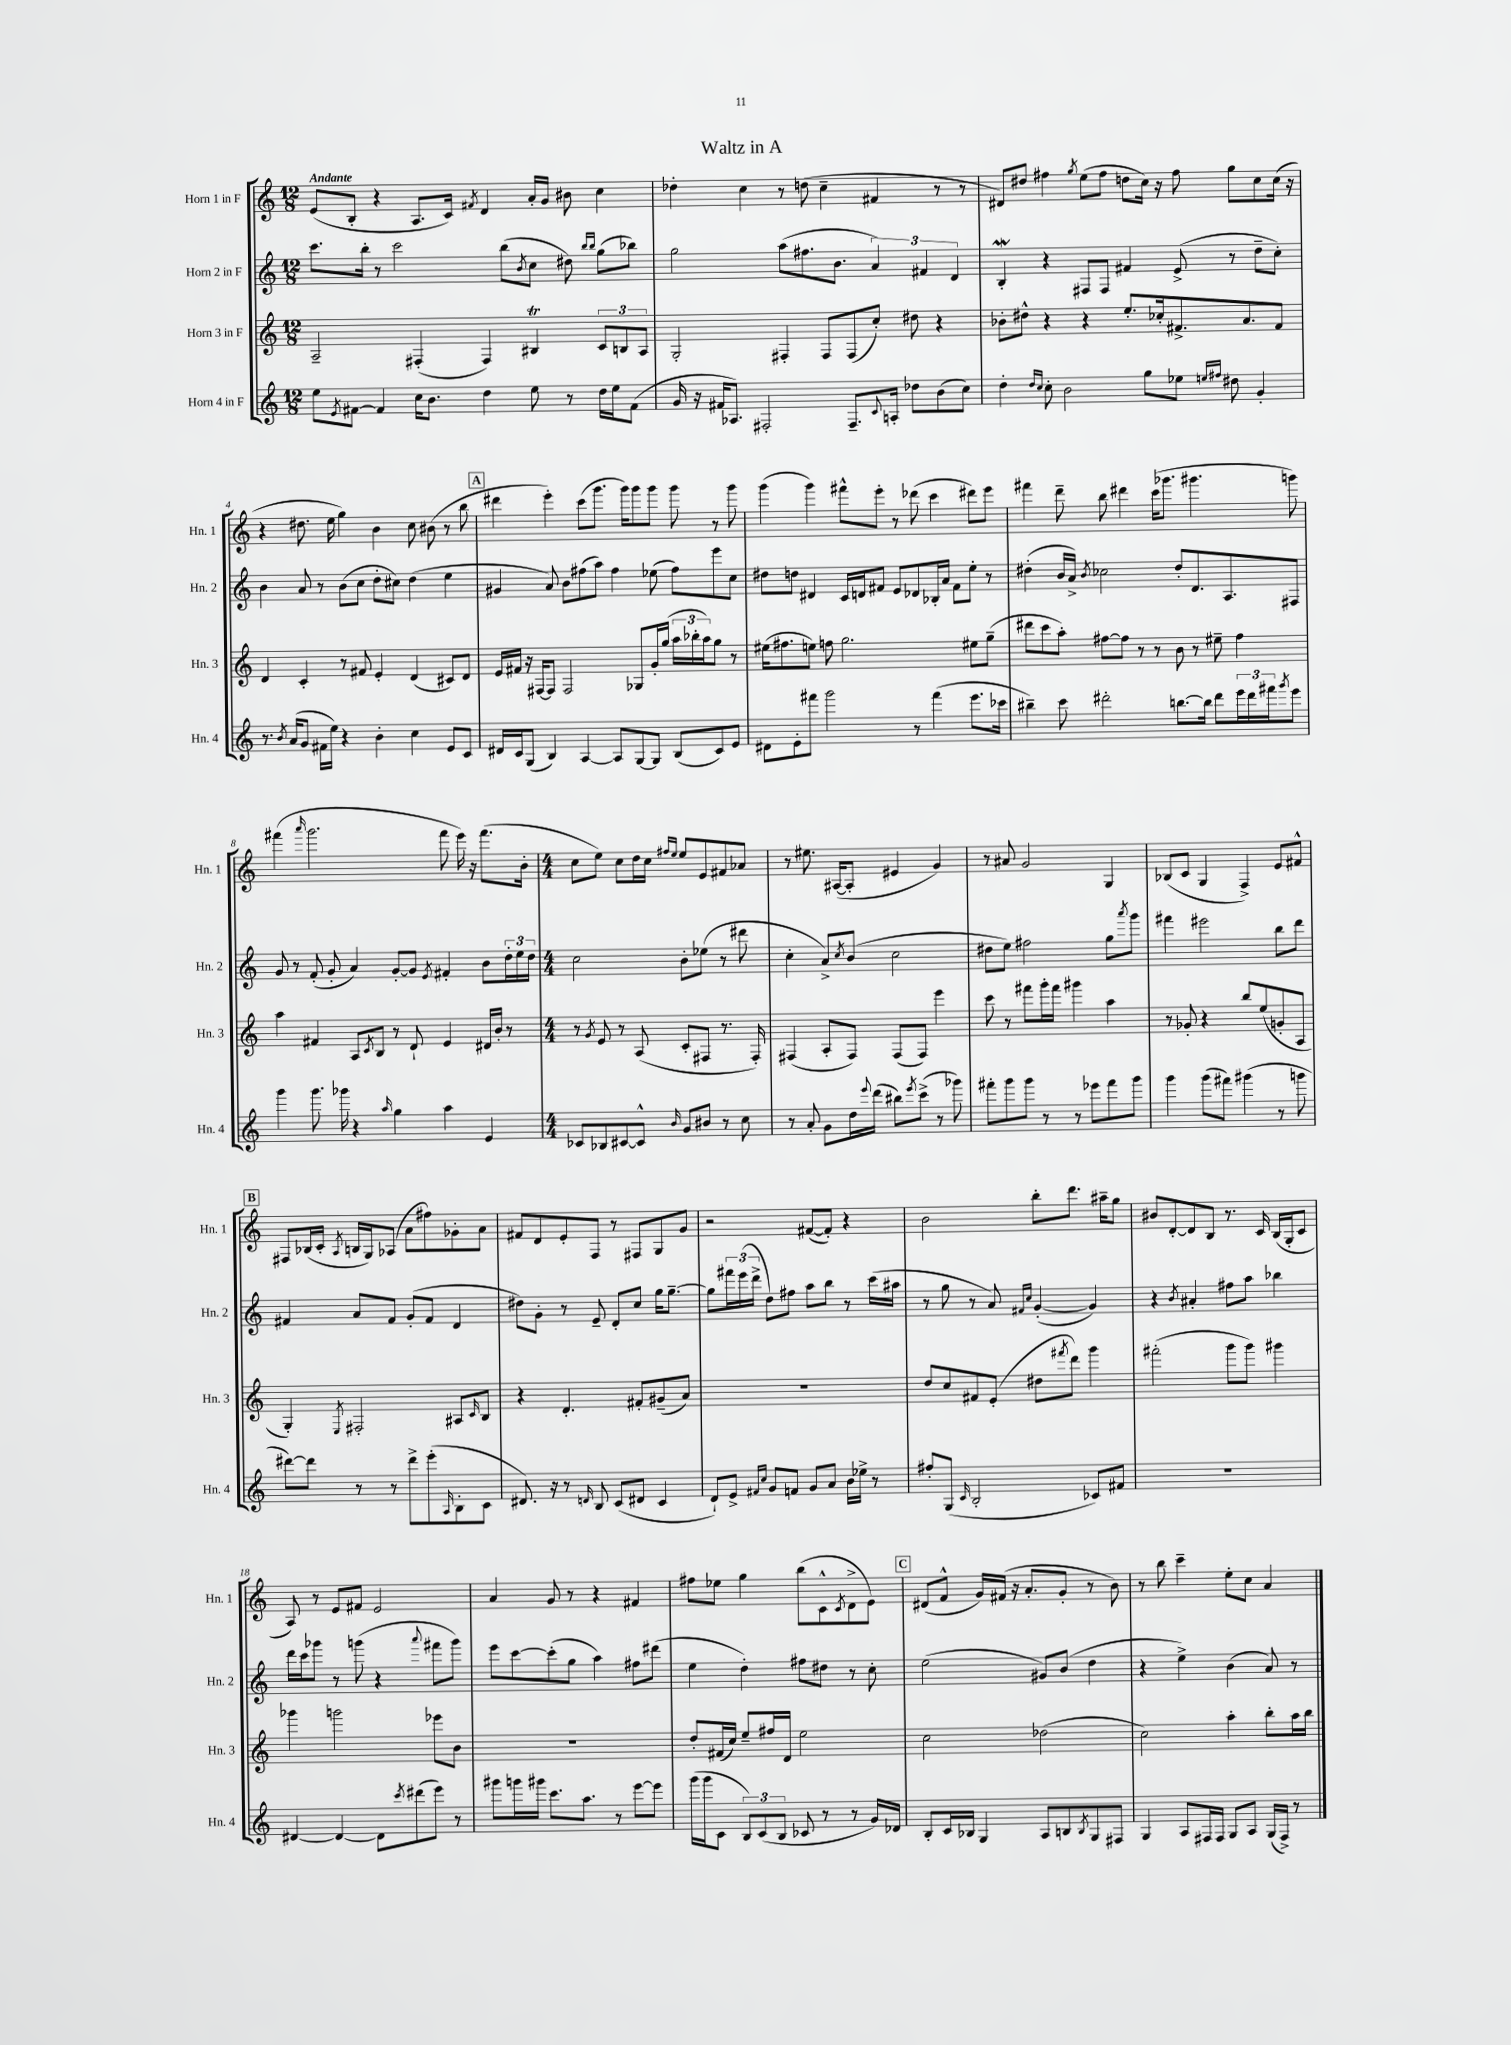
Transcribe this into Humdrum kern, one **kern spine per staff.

**kern	**kern	**kern	**kern
*staff4	*staff3	*staff2	*staff1
*clefG2	*clefG2	*clefG2	*clefG2
*k[]	*k[]	*k[]	*k[]
*M12/8	*M12/8	*M12/8	*M12/8
8ee\L	2A~/	8.ccc\L	(8e/L
8qe/	.	.	.
[8f#\J	.	.	8B'/J
.	.	16bb'\Jk	.
4f#/]	.	8r	4r
.	.	2ccc\	.
16cc\LK	(4F#'/	.	8.A/L
8.b\J	.	.	.
.	.	.	16c/Jk)
.	.	.	8qf#/
4dd\	4F#/)	.	4d/
.	.	(8bb\L	.
.	.	8qb/	.
8ee\	4B#/	8cc\J	16a'/LL
.	.	.	16g/JJ
8r	.	8dd#\)	8b#\
.	.	16qqbb/LL	.
.	.	16qqbb/JJ	.
16dd\LL	12c/L	(8gg\L	4cc\
16ee\J	.	.	.
.	12B/	.	.
(8f#\J	.	8bb-\J)	.
.	12A/J	.	.
=	=	=	=
16g/	2G'/	2gg\	4dd-'\
16r	.	.	.
16f#/LK	.	.	.
8.A-/J)	.	.	.
.	.	.	4cc\
2F#'/	.	.	.
.	4F#'/	(8aa\L	8r
.	.	8.ff#\	(8dd\
.	8F#/L	.	4cc~\
.	.	8.b\J	.
8.F#~/L	(8F#/	.	.
.	8cc'/J)	6a/)	4f#/
8qqc/	.	.	.
16A'/Jk	.	.	.
8dd-\L	8dd#\	.	.
.	.	6f#/	.
(8b\	4r	.	8r
.	.	6d/	.
8cc\J)	.	.	8r
=	=	=	=
4dd'\	8b-'\L	4B'/	8d#/L)
.	8dd#^^\J	.	8dd#/J
16qqdd/LL	.	.	.
16qqcc/JJ	.	.	.
8cc'\	4r	4r	4ff#\
2b\	.	.	.
.	.	.	8qgg/
.	4r	8F#/L	(8ee\L
.	.	8F#/J	8ff#\J
.	8.ee'/L	4f#/	8dd\L
8gg\L	.	.	16cc\Jk)
.	16cc-'/k	.	16r
8ee-\J	8.f#^/	(8e^/	8ff#\
16qqee/LL	.	.	.
16qqff#/JJ	.	.	.
8dd#\	.	8r	8gg\L
.	8.a/	.	.
4g'/	.	8dd~\L	8cc\
.	8f#/J	8cc'\J)	(16cc\Jk
.	.	.	16r
=	=	=	=
8.r	4d/	4b\	4r
8qb/	.	.	.
(16a/LK	.	.	.
8g/J	4c'/	8a/	8.dd#\
16f#\LL	.	8r	.
16ee\JJ)	.	.	16ee\
4r	8r	(8b\L	4gg\)
.	8f#/	8cc\J	.
4b'\	4e'/	8dd'\L	4b\
.	.	8cc#\J)	.
4cc\	(4d/	(4dd\	8cc\
.	.	.	(8b#\
8e/L	8c#/L)	4ee\	8r
8c/J	8d/J	.	8bb\
=	=	=	=
16d#/LL	16e/LL	4g#/	4ddd#\
16c/J	16f#/JJ	.	.
(8G/J	16r	.	.
.	[16F#/LK	.	.
4B/)	8F#/]J	8a/)	4eee'\)
.	2F#/	8b\L	.
[4A/	.	(8ff#\	(8ccc\L
.	.	8aa\J)	8.ggg\J
8A/]L	.	4ff#\	.
.	.	.	16ggg\LK)
[8G/	8G-/L	.	8ggg\
8G/]J	16g'/L	(8ee-\	8ggg\J
.	(16gg/JJ	.	.
(8B/L	24aa\LL	8ff#\L)	8ggg\
.	24bb-'\	.	.
.	24aa\J)	.	.
8c/)	8gg\J	8eee\	8r
8e/J	8r	8cc\J	8ggg\
=	=	=	=
8d#\L	(16ee#\LK	8dd#\L	(4ggg\
.	8.ff#\	.	.
8e'\	.	8dd\J	.
8fff#\J	8ee\J)	4d#/	4ggg\)
2ggg\	8ff\	.	.
.	2.gg\	16c/LL	8fff#^^\L
.	.	16d/J	.
.	.	8f#/J	8eee'\J
.	.	8e/L	8r
8r	.	8d-/	(8ddd-\
(4fff#\	.	16B-'/L	4ccc\
.	.	16a/JJ	.
.	.	8f#\L	.
8.eee\L	8ee#\L	8ee'\J	8ddd#\L)
.	(8gg~\J	8r	8eee\J
16ccc-\Jk	.	.	.
=	=	=	=
4bb#~\)	8ddd#\L	(4dd#'\	4fff#\
.	8ccc\	.	.
8ccc\	8aa'\J)	16b/LL	8ddd~\
.	.	16a^/JJ)	.
.	.	8qb/	.
2ddd#'\	[8ff#\L	2cc-\	8bb\
.	8ff#\]J	.	4ddd#\
.	8r	.	.
.	8r	.	(16ccc\LK
.	.	.	8.ggg-\J
[8.bb\L	8b\	8dd#'/L	.
.	8r	8.d/	4.ggg#\
16bb\]Jk	.	.	.
8ddd#\L	8ee#~\	.	.
.	.	8.A/	.
24eee\L	4ff#\	.	.
24ddd#\	.	.	.
24fff#\J	.	.	.
8qggg/	.	.	.
8eee\J	.	8F#/J	8ggg\)
=	=	=	=
4ggg\	4aa\	8g/	(4fff#\
.	.	8r	.
.	.	.	16qqaaa/
8.ggg\	4f#/	(8f'/	2.ggg\
.	.	8g'/	.
16ggg-\	.	.	.
4r	8A/L	4a/)	.
.	8qc/	.	.
.	8B/J	.	.
16qqaa/	.	.	.
4gg\	8r	[8g'/L	.
.	8d`/	8g/]J	.
.	.	8qe/	.
4aa\	4e/	4f#'/	8fff#\
.	.	.	16eee\)
.	.	.	16r
4e/	16d#/LL	8b\L	(8.fff#\L
.	16b'/JJ	.	.
.	8r	24dd'\L	.
.	.	24ee\	.
.	.	.	16b'\Jk
.	.	24dd\JJ	.
=	=	=	=
*M4/4	*M4/4	*M4/4	*M4/4
8c-/L	8r	2cc\	8cc\L
.	8qg/	.	.
8B-/	8e/	.	8ee\J)
[8c#/	8r	.	8cc\L
8c#^^/]J	(8A/	.	16dd\L
.	.	.	16cc\JJ
.	.	.	16qqff#/LL
16qqb/	.	.	16qqee/JJ
8g/L	8c'/L	8b'\L	8ee/L
8b#/J	8F#/J	(8ee-\J	8e/
8r	8.r	8r	8f#/
8cc\	.	8ddd#\	8a-/J
.	16F#'/)	.	.
=	=	=	=
8r	(4F#/	4cc'\	8r
8a'/	.	.	8.ee#\
8g\L	8A'/L	8a^/L)	.
.	.	.	([16A#/LK
.	.	8qcc/	.
16dd\L	8F#/J)	(8b/J	8A#'/]J
8qqeee/	.	.	.
(16ddd\JJ	.	.	.
8bb#\L)	(8F#/L	2cc\	4e#/
8qeee/	.	.	.
(8ccc^\J	8F#/J)	.	.
8r	4eee\	.	4g/)
8ggg-\)	.	.	.
=	=	=	=
8fff#'\L	8ccc\	8dd#\L	8r
8ggg\	8r	8ee\J)	8a#/
8ggg\J	8fff#\L	2ff#\	2g/
8r	16ggg'\L	.	.
.	16fff#\JJ	.	.
8r	4ggg#\	.	.
8eee-\L	.	.	.
8fff#\	4aa\	8gg\L	4G/
.	.	8qaaa/	.
8ggg\J	.	8ggg\J	.
=	=	=	=
4ggg\	8r	4fff#\	(8B-/L
.	8g-'/	.	8c/J
(8ggg\L	4r	2eee#\	4G/
8fff#\J)	.	.	.
(4ggg#\	8bb/L	.	4F^/)
.	(8ee/	.	.
8r	8g'/	8bb\L	8e/L
8ggg\	8A/J	8ddd\J	8f#^^/J
=	=	=	=
[8ddd#\L)	4G'/)	4f#/	8F#/L
8ddd#\]J	.	.	(16B-/L
.	.	.	16c'/JJ
.	8qE/	.	8qA/
8r	2F#'/	8a/L	16B/LL
.	.	.	16G/J)
8r	.	8f#/J	(8A-/J
8ddd#^\L	.	(8g'/L	8a\L
(8eee'\	.	8f#/J	8ff#\)
16qqA/	.	.	.
8B'\	8A#/L	4d/	8g-'\
.	16qqc/	.	.
8c\J	8B/J	.	8a\J
=	=	=	=
8.d#/)	4r	8dd#\L)	8f#/L
.	.	8g'\J	8d/
16r	.	.	.
8r	4.d'/	8r	8e'/
16qqd/	.	.	.
8B/	.	8e~/	8F/J
(8c/L	.	8d'/L	8r
8d#/J	8f#'/L	8cc/J	8F#/L
4c/	(8g#~/	16gg\LK	8G/
.	.	[8.gg~\J	.
.	8a/J)	.	8g/J
=	=	=	=
8d`/L)	1r	8gg\]L	2r
8e^/J	.	24fff#\L	.
.	.	(24eee\	.
.	.	24ddd^\JJ	.
16qqf#/LL	.	.	.
16qqcc/JJ	.	.	.
8g/L	.	8dd\L)	.
8f/J	.	8ff#\J	.
8g/L	.	8aa\L	([8f#/L
8a/J	.	8bb\J	8f#'/]J)
16b\LL	.	8r	4r
16ee-^\JJ	.	.	.
8r	.	(16ccc\LL	.
.	.	16aa#\JJ	.
=	=	=	=
8ff#'/L	8dd/L	8r	2b\
(8G/J	8cc/	8gg\	.
16qqc/	.	.	.
2B'/	8f#/	8r	.
.	(8e'/J	8a/)	.
.	.	16qqf#/LL	.
.	.	16qqcc/JJ	.
.	8dd#\L	([4g'/	8bb'\L
.	8qfff#/	.	.
.	8ddd\J)	.	8.ddd\J
8c-/L)	4ggg\	4g/])	.
.	.	.	16aa#~\LK
8f#/J	.	.	8gg\J
=	=	=	=
1r	(2fff#'\	4r	8b#/L
.	.	.	[8d'/
.	.	8qb/	.
.	.	4a#'/	8d/]
.	.	.	8B/J
.	8ggg\L	8ff#\L	8.r
.	8ggg\J)	8aa\J	.
.	.	.	16c/
.	4ggg#\	4bb-\	(16B/LL
.	.	.	16G'/J
.	.	.	8c/J
=	=	=	=
[4d#/	4ggg-\	16ddd\LL	8A/)
.	.	16ccc\J	.
.	.	8ggg-\J	8r
4d#/_	2ggg\	8r	8e/L
.	.	(8ggg\	8f#/J
8d#\]L	.	4r	2e/
8qccc/	.	.	.
(8ddd#\	.	.	.
.	.	8qqaaa/	.
8eee\J)	8eee-\L	8fff#\L	.
8r	8b\J	8ggg\J)	.
=	=	=	=
8ggg#\L	1r	8eee\L	4a/
16ggg\L	.	[8ccc\	.
16ggg#\JJ	.	.	.
8.ccc\L	.	(8ccc'\]	8g/
.	.	8gg\J	8r
8.aa\J	.	.	.
.	.	4aa\)	4r
8r	.	.	.
[8eee\L	.	8ff#\L	4f#/
8eee\]J	.	(8ddd#\J	.
=	=	=	=
(16ggg\LL	8dd'/L	4ee\	8ff#\L
16ggg\J	.	.	.
8c\J	(16f#/L	.	8ee-\J
.	16cc/JJ)	.	.
12B/L)	8ee~/L	4dd'\)	4gg\
(12c/	.	.	.
.	16ff#/L	.	.
12B/J	.	.	.
.	16d/JJ	.	.
8c-/	2ee\	8ff#\L	(8bb\L
8r	.	8dd#\J	8c^^\
.	.	.	8qc/
8r	.	8r	8d^\
16g/LL)	.	8cc'\	8e\J)
16d-/JJ	.	.	.
=	=	=	=
8B'/L	2cc\	(2ee\	(8d#/L
16c/L	.	.	8f^^/J
16B-/JJ	.	.	.
4G/	.	.	16g/LL)
.	.	.	(16f#/JJ
.	.	.	16r
.	.	.	8.a'/L
8A/L	(2dd-\	8g#/L)	.
8B/	.	(8b/J	8g'/J
8qB/	.	.	.
8G/	.	4dd\	8r
8F#/J	.	.	8b\)
=	=	=	=
4G/	2cc\)	4r	8r
.	.	.	8bb\
8A/L	.	4ee^\)	4ccc~\
16F#/L	.	.	.
16F#/JJ	.	.	.
8G/L	4aa'\	(4b\	8ee'\L
8A/J	.	.	8cc\J
(16G/LL	8bb'\L	8a/)	4a/
16F#^/JJ)	.	.	.
8r	16aa\L	8r	.
.	16bb\JJ	.	.
==	==	==	==
*-	*-	*-	*-
